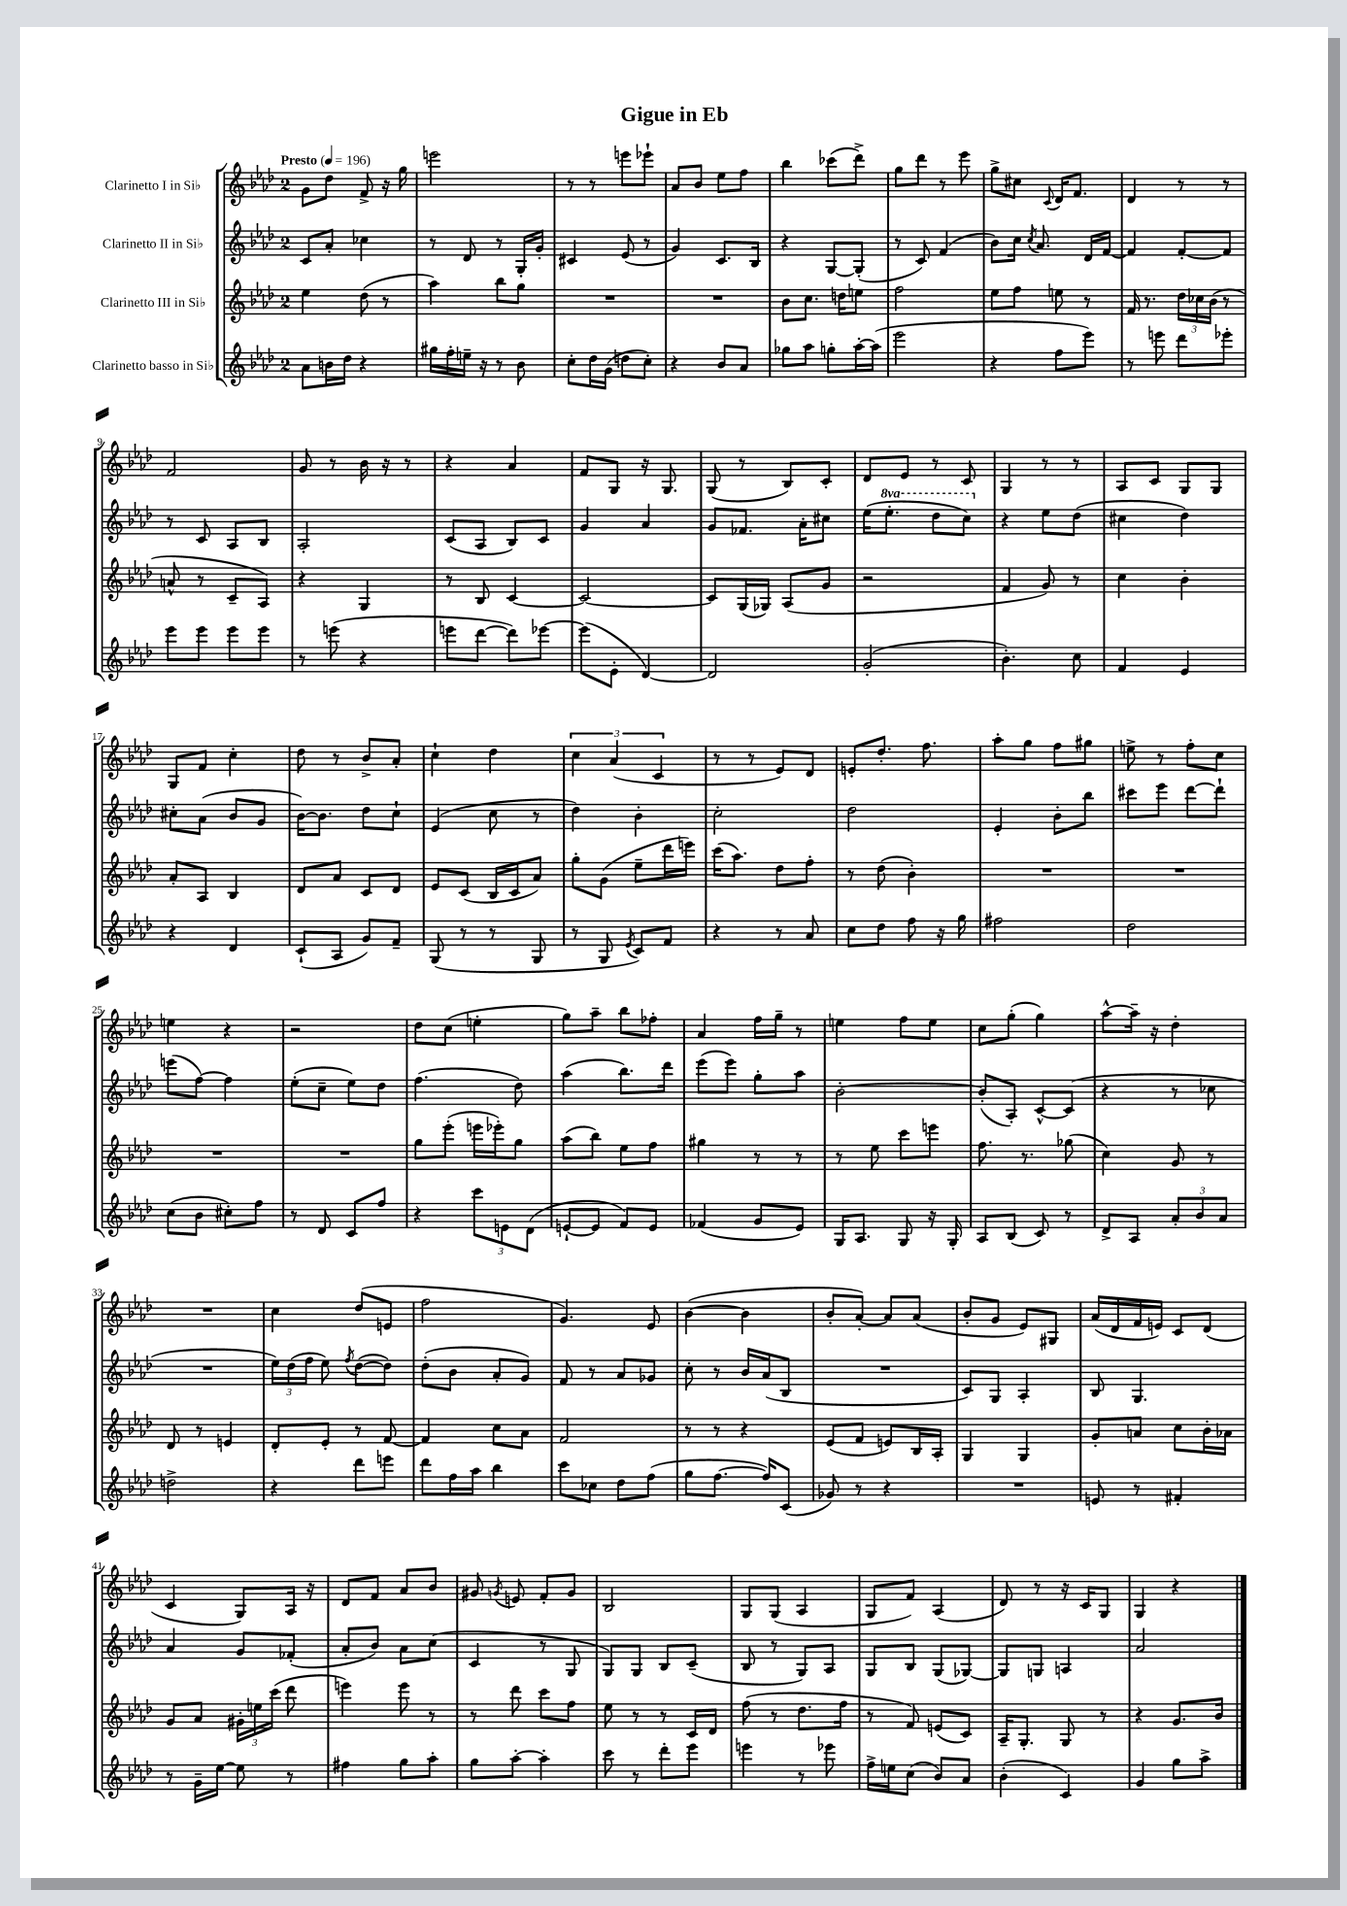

**kern	**kern	**kern	**kern
*staff4	*staff3	*staff2	*staff1
*clefG2	*clefG2	*clefG2	*clefG2
*k[b-e-a-d-]	*k[b-e-a-d-]	*k[b-e-a-d-]	*k[b-e-a-d-]
*M2/4	*M2/4	*M2/4	*M2/4
*MM196	*MM196	*MM196	*MM196
8a-	4ee-	8c	8g
16b	.	8a-'	8dd-
16dd-	.	.	.
4r	(8dd-	4cc-	8f^
.	8r	.	16r
.	.	.	16gg
=	=	=	=
16gg#	4aa-)	8r	2eee
16ff'	.	.	.
16ee~	.	8d-	.
16r	.	.	.
8r	8bb-	8r	.
8b-	8gg	16G'	.
.	.	16g'	.
=	=	=	=
8cc'	2r	4c#	8r
16dd-	.	.	8r
(16g	.	.	.
8dd	.	(8e-	8eee
8cc')	.	8r	8eee-`
=	=	=	=
4r	2r	4g)	8a-
.	.	.	8b-
8b-	.	8.c	8ee-
8a-	.	.	8ff
.	.	16B-	.
=	=	=	=
8gg-	8b-	4r	4bb-
8aa-	8.cc	.	.
8gg'	.	[8G	(8ccc-
.	16dd	.	.
[16aa-'	8ee	(8G']	8ddd-^)
(16aa-]	.	.	.
=	=	=	=
2eee-	2ff	8r	8gg
.	.	8c)	8ddd-
.	.	(4f	8r
.	.	.	8eee-
=	=	=	=
4r	8ee-	8b-)	8gg^
.	8ff	16cc	8cc#
.	.	8qcc	.
.	.	8.a-	.
.	.	.	8qqc
8ff	8ee	.	16d-
.	.	.	8.f
8eee-)	8r	16d-	.
.	.	[16f	.
=	=	=	=
8r	16f	4f]	4d-
.	8.r	.	.
8eee	.	.	.
8ddd-	24dd-	[8f'	8r
.	24cc-	.	.
.	(24b-	.	.
8eee-'	8r	8f]	8r
=	=	=	=
8eee-	8a^^	8r	2f
8eee-	8r	8c	.
8eee-	8c~	8A-	.
8eee-	8A-)	8B-	.
=	=	=	=
8r	4r	2A-'	8g
(8eee	.	.	8r
4r	4G	.	16b-
.	.	.	16r
.	.	.	8r
=	=	=	=
8eee	8r	(8c	4r
[8ddd-	8B-	8A-	.
8ddd-])	[4c	8B-)	4a-
[8eee-	.	8c	.
=	=	=	=
(8eee-]	2c_	4g	8f
8e-'	.	.	8G
[4d-)	.	4a-	16r
.	.	.	8.G
=	=	=	=
2d-]	8c]	8g	(8G
.	(16G	8.f-	8r
.	16G-)	.	.
.	(8A-	.	8B-)
.	.	16a-'	.
.	8g	8cc#	8c'
=	=	=	=
(2g'	2r	(16ee-	8d-
.	.	8.eee-'	.
.	.	.	8e-
.	.	8ddd-	8r
.	.	8ccc)	8c
=	=	=	=
4.b-')	4f	4r	4G
.	8g)	8ee-	8r
8cc	8r	(8dd-	8r
=	=	=	=
4f	4cc	4cc#	8A-
.	.	.	8c
4e-	4b-'	4dd-)	8G
.	.	.	8G
=	=	=	=
4r	8a-'	8cc#'	8G
.	8A-	(8a-	8f
4d-	4B-	8b-	4cc'
.	.	8g	.
=	=	=	=
(8c`	8d-	[16b-)	8dd-
.	.	8.b-]	.
8A-	8a-	.	8r
8g)	8c	8dd-	8b-^
8f~	8d-	8cc`	8a-'
=	=	=	=
(8G	8e-	(4e-	4cc`
8r	(8c	.	.
8r	16B-	8cc	4dd-
.	16c	.	.
8G	8a-)	8r	.
=	=	=	=
8r	8gg'	4dd-)	6cc
8G	(8g	.	.
.	.	.	(6a-
8qe-	.	.	.
8c)	8ee-~	4b-'	.
.	.	.	6c
8f	16ddd-	.	.
.	16eee)	.	.
=	=	=	=
4r	(16ccc	2cc'	8r
.	8.aa-)	.	.
.	.	.	8r
8r	8dd-	.	8e-)
8a-	8ff'	.	8d-
=	=	=	=
8cc	8r	2dd-	8e'
8dd-	(8dd-	.	8.dd-'
8ff	4b-')	.	.
.	.	.	8.ff
16r	.	.	.
16gg	.	.	.
=	=	=	=
2ff#	2r	4e-'	8aa-'
.	.	.	8gg
.	.	8b-'	8ff
.	.	8bb-	8gg#
=	=	=	=
2dd-	2r	8ccc#	8ee^
.	.	8eee-	8r
.	.	[8ddd-	8ff'
.	.	8ddd-`]	8cc
=	=	=	=
(8cc	2r	(8eee	4ee
8b-	.	[8ff)	.
8cc#')	.	4ff]	4r
8ff	.	.	.
=	=	=	=
8r	2r	(8ee-'	2r
8d-	.	8cc~	.
8c	.	8ee-)	.
8ff	.	8dd-	.
=	=	=	=
4r	8gg	(4.ff	8dd-
.	(8eee-'	.	(8cc
12ccc	16eee	.	4ee'
.	16eee-')	.	.
12e	.	.	.
.	8gg	8dd-)	.
(12d-	.	.	.
=	=	=	=
[8e`	(8aa-	(4aa-	8gg)
8e]	8bb-)	.	8aa-~
8f)	8ee-	8.bb-)	8bb-
8e	8ff	.	8ff-'
.	.	16ddd-	.
=	=	=	=
(4f-	4gg#	(8eee-	4a-
.	.	8eee-)	.
8g	8r	8gg'	16ff
.	.	.	16gg~
8e-)	8r	8aa-	8r
=	=	=	=
16G	8r	[2b-'	4ee
8.A-	.	.	.
.	8ee-	.	.
8G	8ccc	.	8ff
16r	8eee	.	8ee
16G'	.	.	.
=	=	=	=
8A-	8.ff	(8b-']	8cc
(8B-	.	8A-')	(8gg'
.	8.r	.	.
8c)	.	[8c^^	4gg)
8r	(8gg-	(8c]	.
=	=	=	=
8d-^	4cc)	4r	[8aa-^^
8A-	.	.	16aa-~]
.	.	.	16r
12a-'	8g	8r	4dd-'
12b-	.	.	.
.	8r	8cc-	.
12a-	.	.	.
=	=	=	=
2dd^	8d-	2r	2r
.	8r	.	.
.	4e	.	.
=	=	=	=
4r	8d-'	24ee-)	4cc
.	.	(24dd-	.
.	.	24ff	.
.	8e-'	8ee-)	.
.	.	8qff	.
8ddd-	8r	([8dd-	(8dd-
8eee	[8f	8dd-])	8e
=	=	=	=
8ddd-	4f]	(8dd-'	2ff
16ff	.	8b-	.
16aa-	.	.	.
4bb-	8cc	8a-'	.
.	8a-	8g)	.
=	=	=	=
8ccc	2f	8f	4.g)
8cc-	.	8r	.
8dd-	.	8a-	.
(8ff	.	8g-	8e-
=	=	=	=
8gg	8r	8cc'	([4b-
[8.ff	8r	8r	.
.	4r	16b-	4b-]
16ff])	.	(16a-	.
(8c	.	8B-	.
=	=	=	=
8g-)	(8e-	2r	8b-'
8r	8f	.	[8a-')
4r	8e)	.	8a-]
.	16B-	.	(8a-
.	16A-'	.	.
=	=	=	=
2r	4G	8c)	8b-'
.	.	8G	8g
.	4G	4A-'	8e-)
.	.	.	8G#
=	=	=	=
8e	8g'	8B-	(16a-
.	.	.	16d-
8r	8a	4.G	16f
.	.	.	16e)
4f#'	8cc	.	8c
.	16b-'	.	(8d-
.	16a-	.	.
=	=	=	=
8r	8g	4a-	4c
16g~	8a-	.	.
[16ee-	.	.	.
8ee-]	24g#'	8g	8G)
.	24ee	.	.
.	(24ccc	.	.
8r	8ddd-	(8f-'	16A-
.	.	.	16r
=	=	=	=
4ff#	4eee)	8a-'	8d-
.	.	8b-)	8f
8gg	8eee	8a-	8a-
8aa-'	8r	(8cc	8b-
=	=	=	=
8gg	8r	4c	8g#
.	.	.	8qg
[8aa-'	8ddd-	.	8e
4aa-']	8ccc	8r	8f'
.	8ff	8G	8g
=	=	=	=
8ccc	8ee-	8G)	2B-
8r	8r	8G	.
8ddd-'	8r	8B-	.
8eee-	16c	(8c~	.
.	16d-	.	.
=	=	=	=
4eee	(8ff	8B-	8G
.	8r	8r	(8G
8r	8.dd-	8G)	4A-
8eee-	.	8A-	.
.	16ff	.	.
=	=	=	=
16ff^	8r	8G	8G
16ee	.	.	.
(8cc	8f)	8B-	8f)
8b-)	(8e	(8G	(4A-
8a-	8c)	[8G-)	.
=	=	=	=
(4b-'	16A-~	8G-]	8d-)
.	8.G'	.	.
.	.	8G	8r
4c)	8G	4A	16r
.	.	.	16c
.	8r	.	8G
=	=	=	=
4g	4r	2a-	4G
8gg	8.g	.	4r
8aa-^	.	.	.
.	16b-	.	.
==	==	==	==
*-	*-	*-	*-
